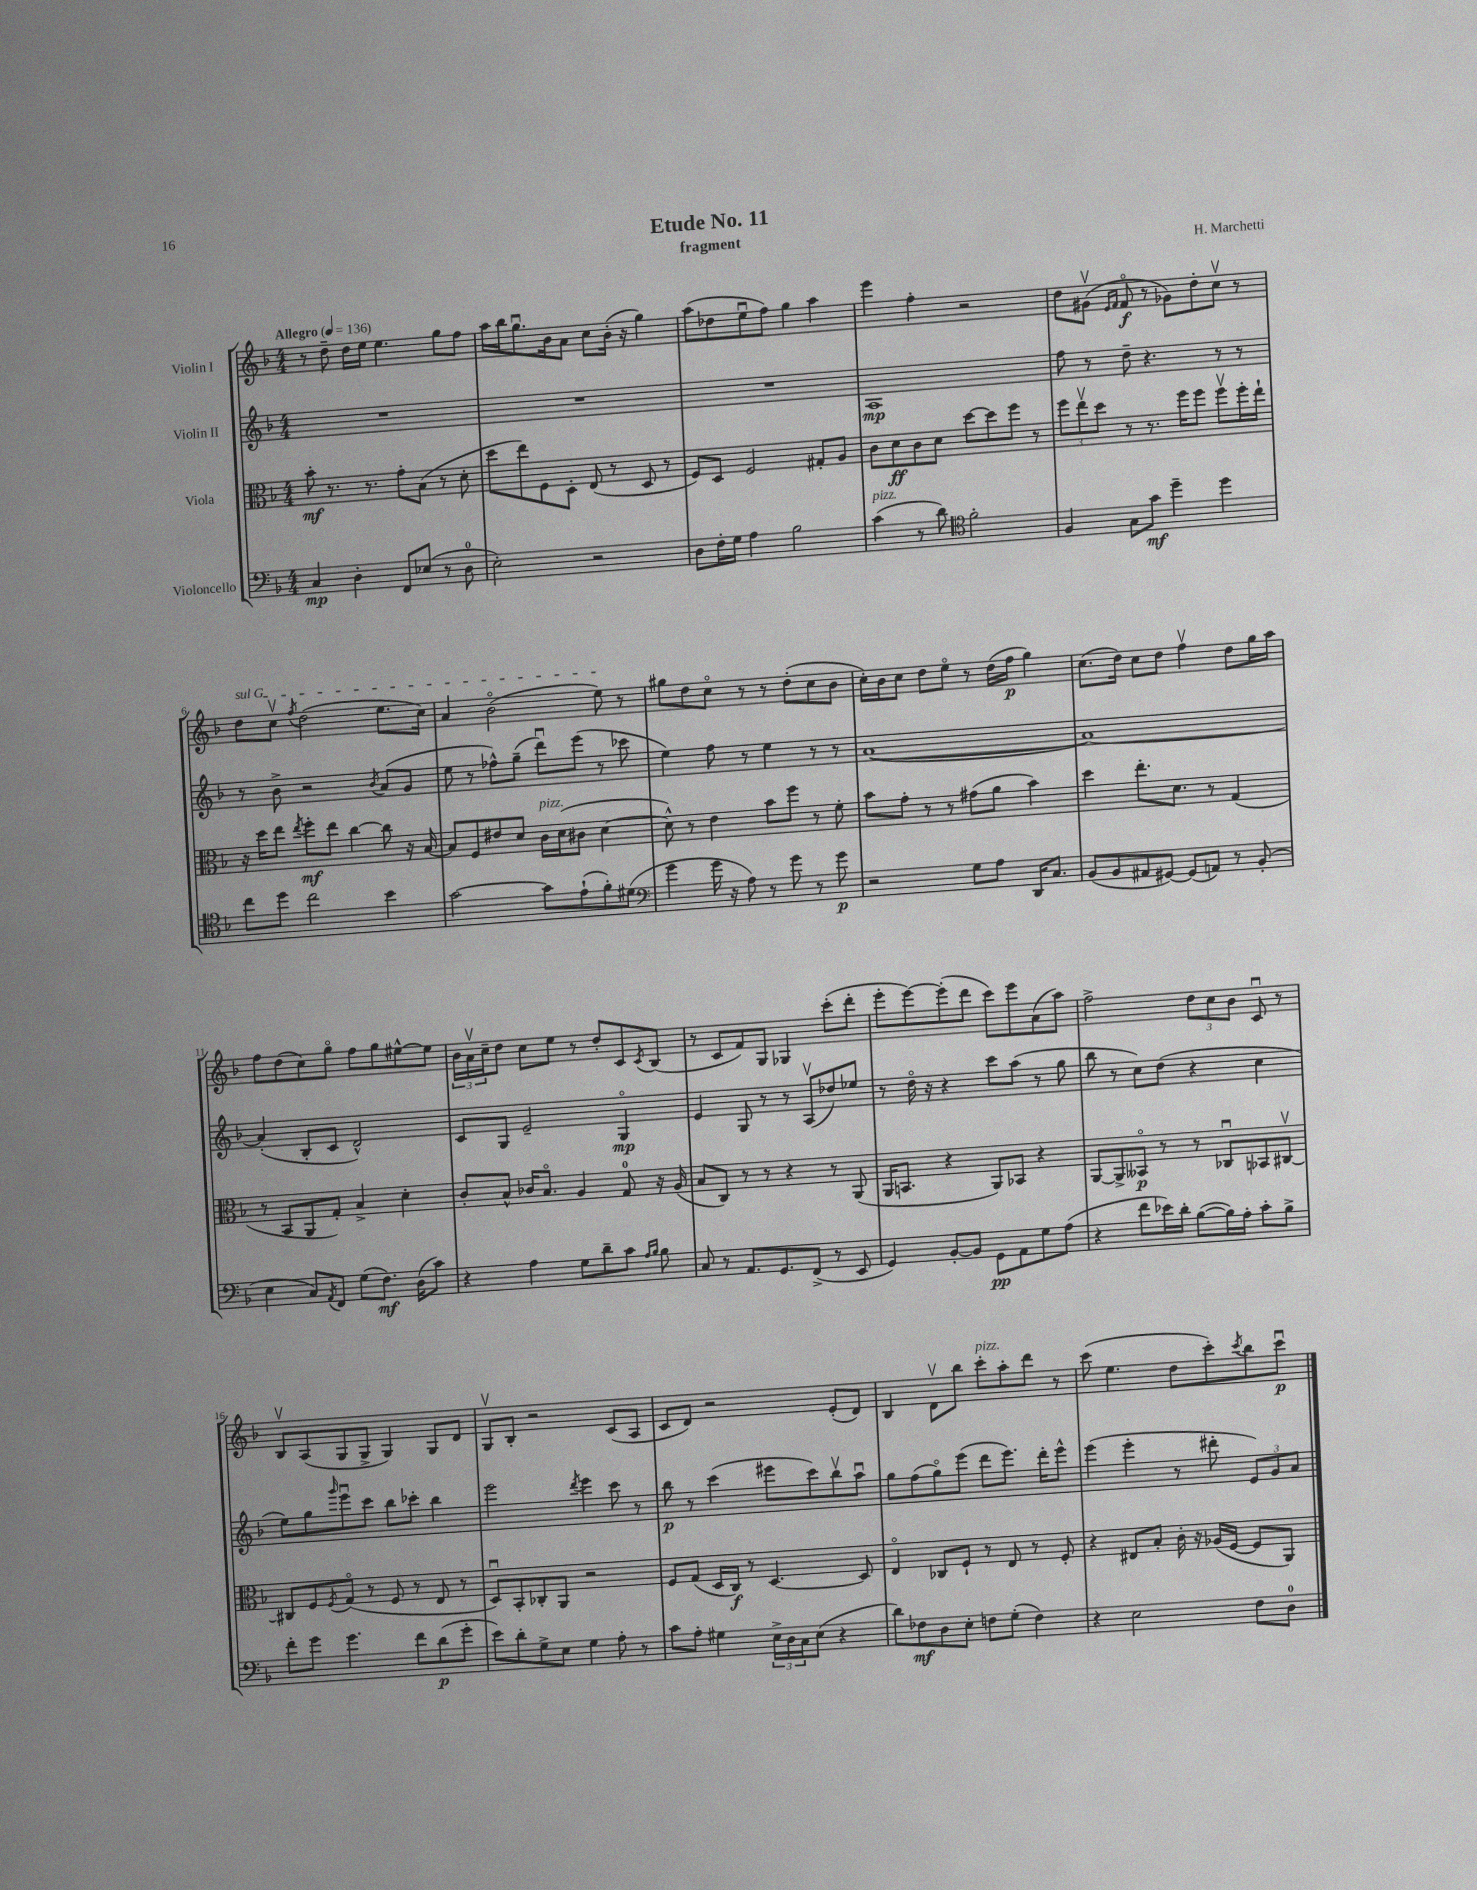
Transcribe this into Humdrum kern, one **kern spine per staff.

**kern	**kern	**kern	**kern
*staff4	*staff3	*staff2	*staff1
*clefF4	*clefC3	*clefG2	*clefG2
*k[b-]	*k[b-]	*k[b-]	*k[b-]
*M4/4	*M4/4	*M4/4	*M4/4
*MM136	*MM136	*MM136	*MM136
4C	8b-'	1r	8r
.	8.r	.	8dd~
4D'	.	.	16dd
.	8.r	.	16ee
.	.	.	4.ee
8FF	8g'	.	.
(8E-	(8B-	.	.
8r	8r	.	8gg
8D	8d'	.	8ff
=	=	=	=
2E')	8dd	1r	16aa
.	.	.	16bb-
.	8ee)	.	8.ggu
.	8F	.	.
.	.	.	16b-
.	8D'	.	8a
2r	(8E	.	8cc
.	8r	.	(16b-'
.	.	.	16r
.	8D	.	4gg)
.	8r	.	.
=	=	=	=
8D	8F)	1r	(8aa
16F'	8D	.	8dd-
16G	.	.	.
4A	2F	.	8eeu
.	.	.	8ff)
2B-	.	.	4gg
.	8G#'	.	4aa
.	8A	.	.
=	=	=	=
(4c	8c	1A	4eee
.	8d	.	.
8r	8c	.	4ff'
8d)	8d	.	.
*clefC4	*	*	*
2f'	[8dd	.	2r
.	8dd]	.	.
.	8ff	.	.
.	8r	.	.
=	=	=	=
4F	12ff	8ff	8dd
.	12eev	.	.
.	.	8r	(8g#v
.	12dd	.	.
.	.	.	16qqe
.	.	.	16qqf
8G	8r	8dd~	8fo
8g	8.r	4.r	8r
4dd~	.	.	8g-)
.	16ff	.	.
.	8ff	.	8dd'
4dd	8ffv	8r	8ccv
.	16ff'	8r	8r
.	16ee`	.	.
=	=	=	=
8cc	16r	8r	8dd
.	16dd	.	.
8dd	8ee	8b-^	8ccv
.	8qee	.	8qff
2cc	8ff'	2r	(2dd
.	8ee	.	.
.	[4cc	.	.
.	.	8qb-	.
4b-	8cc]	(8a	8.ee
.	16r	8g	.
.	[16B-	.	16cc)
=	=	=	=
[2g	8B-]	8ee	4a
.	8F	8r	.
.	8e#	8ff-^^)	(2b-o
.	8d	(8gg~	.
8g]	16c	8dddu)	.
.	(16d	.	.
(8e`	8c#	(8eee	.
8f')	[4d	8r	8ee)
(8d#	.	8ccc-	8r
=	=	=	=
*clefF4	*	*	*
4g	8d^^])	4ee)	8gg#
.	8r	.	8dd
16g	4e	8ff	8cco
16r	.	.	.
8A)	.	8r	8r
8r	8b-	4ee	8r
8g	8ff	.	(8dd'
8r	8r	8r	8cc
8g	8f'	8r	8b-
=	=	=	=
2r	8b-	([1a	16cc')
.	.	.	16b-
.	8g'	.	8cc
.	8r	.	8dd
.	8r	.	8eeo
8G	(8g#	.	8r
8A	8a	.	(16dd
.	.	.	16ff
16DD	4b-)	.	4gg)
8.C	.	.	.
=	=	=	=
(8BB-	4dd	1a_)	(8.cc
8BB-	.	.	.
.	.	.	16dd)
8AA#	8.ee'	.	8cc
[8GG#)	.	.	8dd
.	8.d	.	.
(8GG#]	.	.	4ffv
8AA)	8r	.	.
8r	(4G	.	8dd
(8BB-'	.	.	16gg
.	.	.	16aa
=	=	=	=
4E	8r	(4a']	8ff
.	8BB-	.	(8dd
8C)	8AA	8B-'	8cc)
8qAA	.	.	.
8FF	8G')	8c	8ggo
(8G	4B-^	2d^^)	8ff
8.F)	.	.	8gg
.	4d'	.	[8ee#^^
(16D	.	.	.
8c)	.	.	8ee#]
=	=	=	=
4r	8c'	8c	24b-
.	.	.	24av
.	.	.	24cc~
.	8B-^^	8G	8dd
4A	16c-	2e~	8cc
.	8.B-o	.	.
.	.	.	8ee
8G	4A	.	8r
8d~	.	.	8dd'
8c	8G	4Go	8c
16qqA	.	.	.
16qqB-	.	.	8qc
8B-	16r	.	(8B-
.	(16A	.	.
=	=	=	=
8C	8B-	4e	8r
8r	8C)	.	8c
8.AA	8r	8G	8f)
.	8r	8r	8G
8.GG	.	.	.
.	4r	8r	4G-
(8FF^	.	(8Av	.
8r	8r	8dd-)	(8ccc'
8EE	(8AA	8ee-	8ddd'
=	=	=	=
4GG)	16AA	8r	8eee'
.	8.BB	.	.
.	.	16ddo	[8eee)
.	.	16r	.
[8BB-'	4r	4r	(8eee']
8BB-]	.	.	8ddd
8GG	8AA)	8ccc	8ccc)
8AA	8BB-	(8aa	8eee
8G	4r	8r	(8a
(8A	.	8gg	8aa)
=	=	=	=
4r	[8AA	8bb-	2ff^
.	8AA^]	8r	.
8f	8BB--o	8cc)	.
16e-)	8r	(8dd	.
16d'	.	.	.
([8B-	8r	4r	12dd
.	.	.	12cc
16B-])	8C-u	.	.
.	.	.	12b-
16A'	.	.	.
8c'	8BB-	4cc	8cu
8B-^	[8C#v	.	8r
=	=	=	=
8f'	8C#]	8ee)	8B-v
8g	8F	8gg	(8A
.	8qF	16qqggg	.
4.g	(8Go	8eeeu	8G
.	8r	8ccc	8G^
.	8F	8bb-	4G)
8f	8r	8ccc-'	.
(8d	8E	4bb-	8G
8g'	8r	.	8d
=	=	=	=
8e)	8Du)	2eee	8Gv
8d'	8BB-'	.	8B-'
8G^	8C-'	.	2r
8E	8AA	.	.
.	.	8qddd	.
4G	2r	4eee	.
8A'	.	8ccc	(8c
8r	.	8r	8A
=	=	=	=
8c	8F	8bb-	8c
8A'	(8G	8r	8d)
4G#	16D	(4ccc	2r
.	16C)	.	.
.	8r	.	.
24E^	[4.D	8eee#	.
24D	.	.	.
24C	.	.	.
(8E	.	8ccc)	.
4r	.	8bb-v	(8e'
.	8D]	8aau	8d)
=	=	=	=
8d)	4Eo	8gg	4B-
8F-	.	(8ff	.
8D	8C-	8ggo)	8dv
8E'	8F`	(8eee	8bb-
8F	8r	8ddd	8ccc'
(8G'	8E	8.eee)	8aa'
4F)	8r	.	8ddd
.	.	16ddd'	.
.	8F'	8eee^^	8r
=	=	=	=
4r	4r	(4eee	(8ccc
.	.	.	4.ee
2E	8E#	4eee'	.
.	8B-'	.	.
.	16c'	8r	8dd
.	16r	.	.
.	(16A-	8ddd#'	8ccc')
.	[16F	.	.
.	.	.	8qccc
8F	8F]	12e)	8bb-
.	.	12g	.
8D	8AA)	.	8cccu
.	.	12a	.
==	==	==	==
*-	*-	*-	*-
